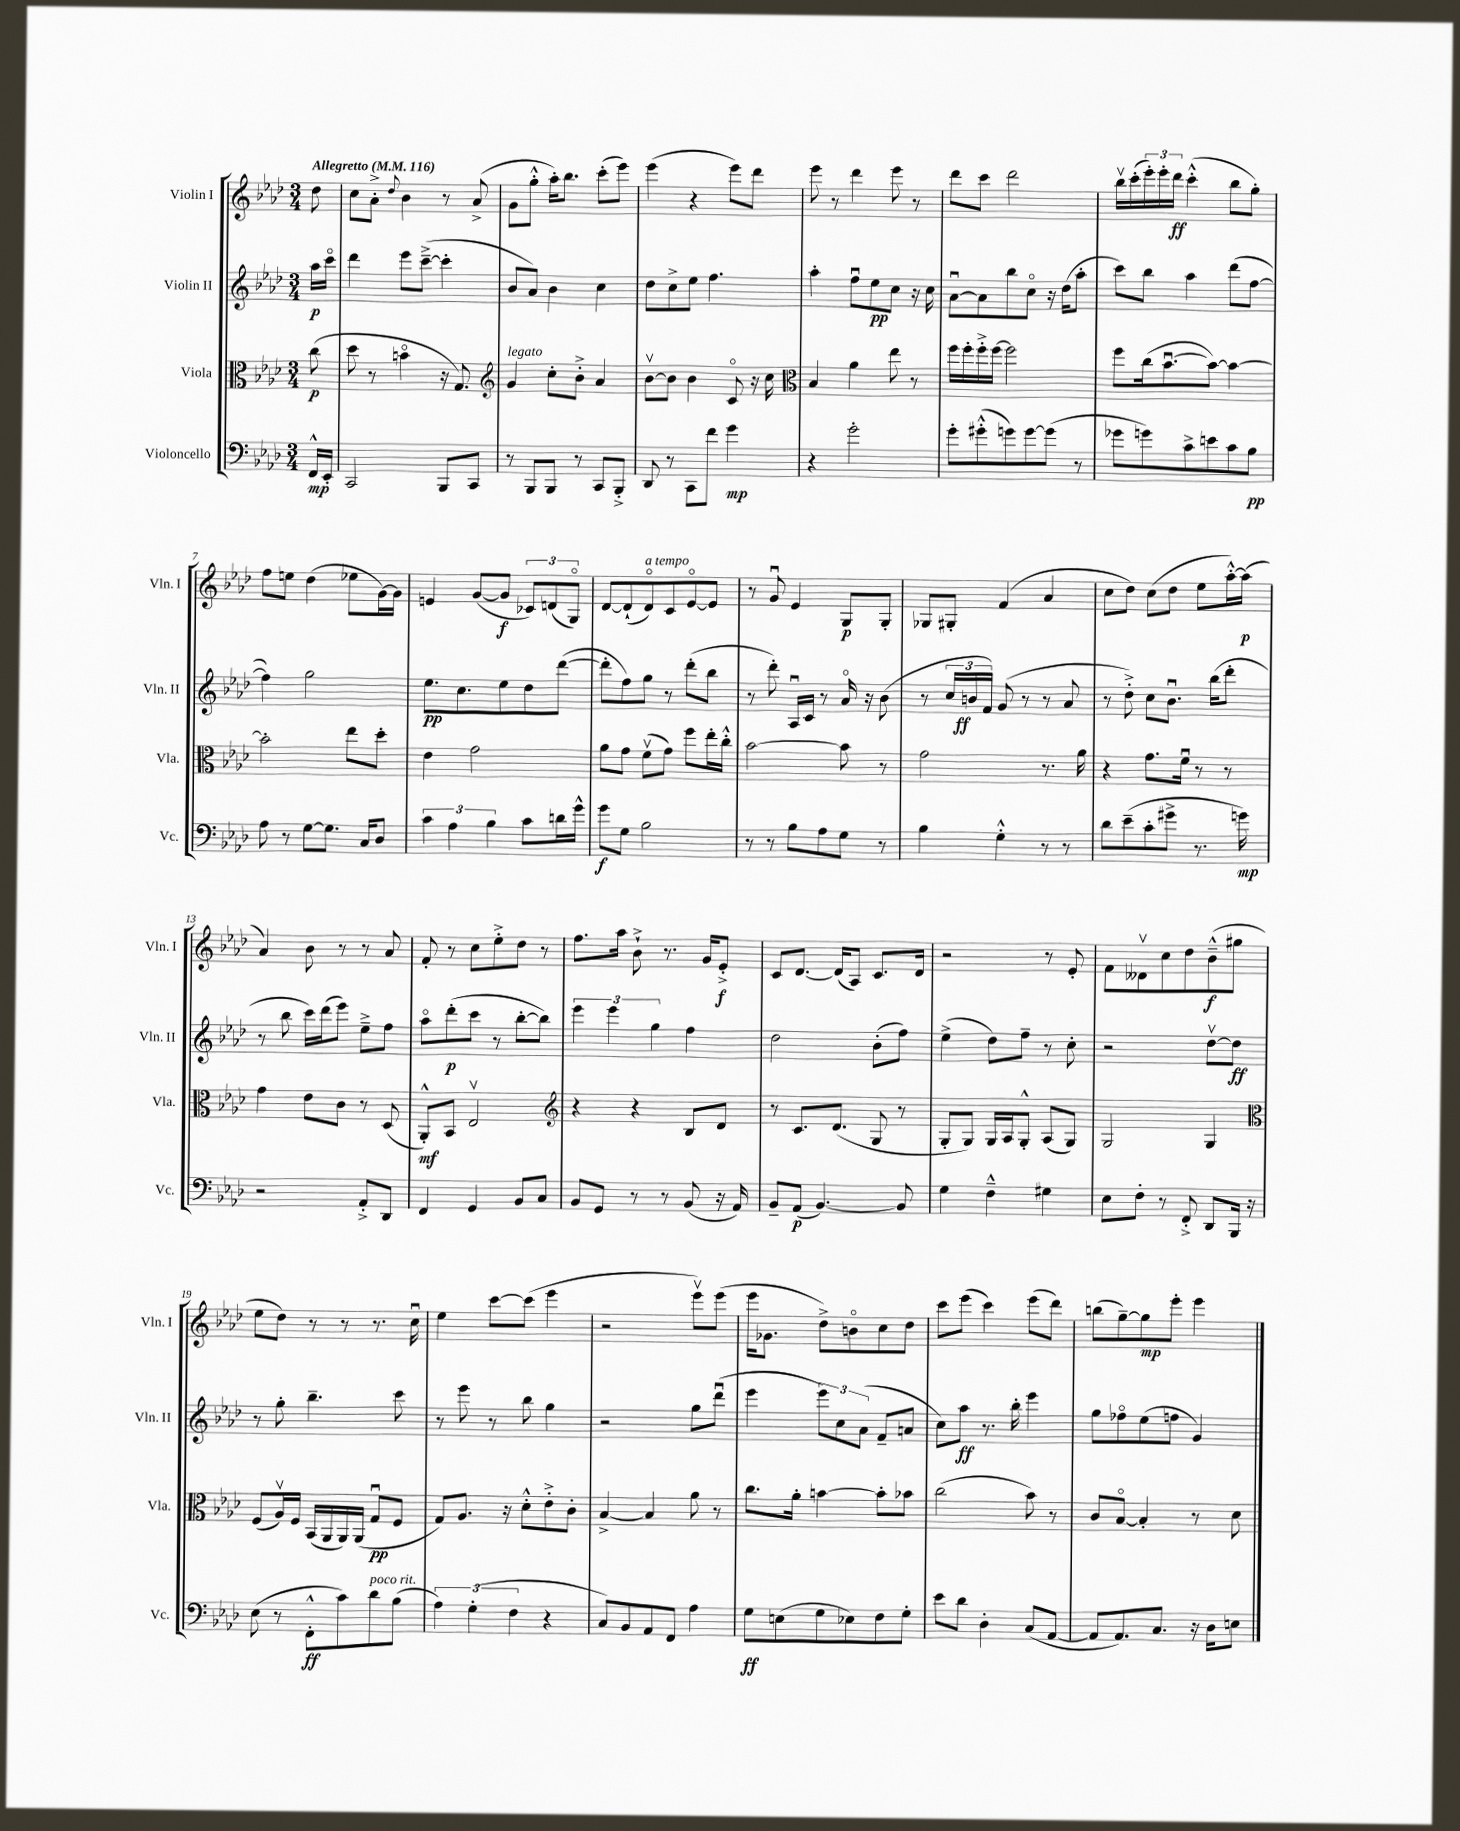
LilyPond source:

<<
\new StaffGroup <<
\new Staff = "s0" \with { instrumentName = "Violin I" shortInstrumentName = "Vln. I" } {
    \clef treble \key aes \major \numericTimeSignature \time 3/4 \partial 8 \tempo "Allegretto" 4 = 116
    des''8 |
    c''8 aes'8-.-> \appoggiatura { des''8 } bes'4 r8 aes'8->( |
    g'8 g''8-.-^ aes''16-.) bes''8. c'''8-.( ees'''8) |
    ees'''4( r4 ees'''8) des'''8 |
    ees'''8 r8 des'''4 ees'''8 r8 |
    des'''8 c'''8 des'''2 |
    bes''16\upbow c'''16-.( \tuplet 3/2 { ees'''16-.) ees'''16-. des'''16\ff } c'''4-.-^( bes''8 g''8-.) |
    f''8 e''8 des''4( ees''8 g'16~) g'16 |
    e'4 g'8~( g'8\f \tuplet 3/2 { ces'8) d'8( g8\flageolet) } |
    des'8~ des'8-!( des'8\flageolet^\markup { \italic "a tempo" }) c'8 ees'8~\flageolet ees'8 |
    r8 g'8\downbow ees'4 g8\p g8-. |
    ges8 gis8-. f'4( aes'4 |
    c''8 des''8) c''8( des''8 ees''8 aes''16~-.-^) aes''16\p( |
    aes'4) bes'8 r8 r8 aes'8 |
    f'8-. r8 c''8 ees''8-.-> des''8 r8 |
    f''8. aes''16 bes'8-!-> r8. g'16 ees'8-.->\f |
    c'8 des'8.~ des'16( aes8) c'8. des'16 |
    r2 r8 ees'8-. |
    f'8 deses'8\upbow c''8 des''8 bes'8---^\f( gis''8 |
    ees''8 des''8) r8 r8 r8. c''16\downbow |
    ees''4 c'''8~ c'''8( ees'''4 |
    r2 ees'''8\upbow) ees'''8( |
    ees'''16 ges'8. des''8->) b'8\flageolet c''8 des''8 |
    c'''8 ees'''8( c'''4) ees'''8( des'''8) |
    b''8( g''8~--) g''8\mp ees'''8-. ees'''4 \bar "|." |
}
\new Staff = "s1" \with { instrumentName = "Violin II" shortInstrumentName = "Vln. II" } {
    \clef treble \key aes \major \numericTimeSignature \time 3/4 \partial 8
    aes''16\p c'''16\flageolet |
    des'''4 ees'''8 c'''8~--->( c'''4-. |
    bes'8 aes'8) bes'4 c''4 |
    des''8 c''8-> ees''8 f''4. |
    aes''4-. f''8\downbow ees''8\pp c''8 r16 c''16 |
    aes'8~\downbow aes'8 bes''8 c''8\flageolet r16 des''16( aes''8-. |
    c'''8) bes''8 aes''4 des'''8( f''8~ |
    f''4) g''2 |
    ees''8.\pp c''8. ees''8 des''8 des'''8~( |
    des'''8-. f''8) g''8 r8 des'''8-.( bes''8 |
    r8 des'''8-.) aes16\downbow c'16 r8 aes'16\flageolet r16 bes'8( |
    r8 \tuplet 3/2 { c''16 b'16\ff f'16) } g'8( r8 r8 aes'8 |
    r8 des''8-.->) c''8 bes'8.\downbow bes''16( des'''8-. |
    r8 bes''8 c'''16) des'''16( ees'''8) ees''8---> f''8 |
    aes''8\flageolet des'''8-.\p( c'''8 r8 bes''8~-. bes''8) |
    \tuplet 3/2 { ees'''4 ees'''4 g''4 } f''4 |
    des''2 bes'8-.( f''8) |
    ees''4->( des''8) f''8-- r8 c''8-. |
    r2 des''8~\upbow des''8\ff |
    r8 g''8-. bes''4.-- c'''8 |
    r8 ees'''8 r8 bes''8 g''4 |
    r2 g''8 des'''8\downbow( |
    ees'''4 \tuplet 3/2 { ees'''8) c''8 aes'8( } f'8-- a'8 |
    c''8) aes''8\ff r8. bes''16-. ees'''4 |
    g''8 fes''8\flageolet ees''8( f''8 g'4) \bar "|." |
}
\new Staff = "s2" \with { instrumentName = "Viola" shortInstrumentName = "Vla." } {
    \clef alto \key aes \major \numericTimeSignature \time 3/4 \partial 8
    c''8\p( |
    des''8 r8 b'4\flageolet r16 g8.) |
    \clef treble g'4^\markup { \italic "legato" } c''8-. bes'8-.-> aes'4 |
    bes'8~\upbow bes'8 bes'4 c'8\flageolet r16 c''16 |
    \clef alto bes4 aes'4 ees''8 r8 |
    f''16 f''16-. f''16-.-> f''16~ f''2 |
    f''8 c''16( bes'8.~\downbow bes'8~) bes'4~ |
    bes'2-. ees''8 des''8-. |
    ees'4 g'2 |
    aes'8 g'8 f'8\upbow( g'8) f''8 ees''16-. c''16-.-^ |
    bes'2~ bes'8 r8 |
    g'2 r8. aes'16 |
    r4 g'8. f'16\downbow r8 r8 |
    g'4 ees'8 c'8 r8 des8( |
    aes,8-.-^\mf) bes,8 ees2\upbow |
    \clef treble r4 r4 bes8 des'8 |
    r8 c'8. des'8.( g8 r8 |
    g8-. g8) g16 aes16 g8-.-^ aes8( g8) |
    g2 g4 |
    \clef alto f8( aes16\upbow) f16 bes,16( aes,16 aes,16) aes,16( g8\downbow\pp f8 |
    g8) aes8. r16 des'8-.-^ ees'8-.-> c'8-. |
    bes4~-> bes4 aes'8 r8 |
    c''8. aes'16-. b'4~ b'8-. bes'8 |
    c''2( bes'8) r8 |
    c'8 bes8~\flageolet bes4-. r8 des'8 \bar "|." |
}
\new Staff = "s3" \with { instrumentName = "Violoncello" shortInstrumentName = "Vc." } {
    \clef bass \key aes \major \numericTimeSignature \time 3/4 \partial 8
    f,16-^\mp ees,16-. |
    c,2 bes,,8 c,8 |
    r8 bes,,8 bes,,8 r8 c,8 bes,,8-.-> |
    des,8 r8 c,8 f'8 g'4\mp |
    r4 g'2-. |
    g'8-. gis'8-.-^( g'8) g'8~ g'8( r8 |
    ges'8 g'8) c'8-> e'8 c'8 bes8\pp |
    aes8 r8 g8~ g8. c16 des8 |
    \tuplet 3/2 { c'4 aes4 bes4 } c'8 d'16 g'16-^ |
    g'8\f g8 bes2 |
    r8 r8 bes8 aes8 g8 r8 |
    bes4 g4-.-^ r8 r8 |
    des'8 ees'8--( c'8-. gis'8-> r8. g'16\mp) |
    r2 aes,8-.-> des,8 |
    f,4 g,4 bes,8 c8 |
    bes,8 g,8 r8 r8 bes,8( r16 aes,16) |
    bes,8-- aes,8\p( bes,4.~) bes,8 |
    g4 f4---^ gis4 |
    ees8 f8-. r8 f,8-.-> des,8 bes,,16 r16 |
    ees8( r8 f,8-.-^\ff c'8) des'8^\markup { \italic "poco rit." } bes8( |
    \tuplet 3/2 { aes4) g4-.( f4 } r4 |
    c8) bes,8 aes,8 f,8 aes4 |
    g8\ff e8( g8 ees8) f8 g8-. |
    ees'8 des'8 des4-. c8( aes,8~ |
    aes,8 aes,8.) c8. r16 des16 e8 \bar "|." |
}
>>
>>
